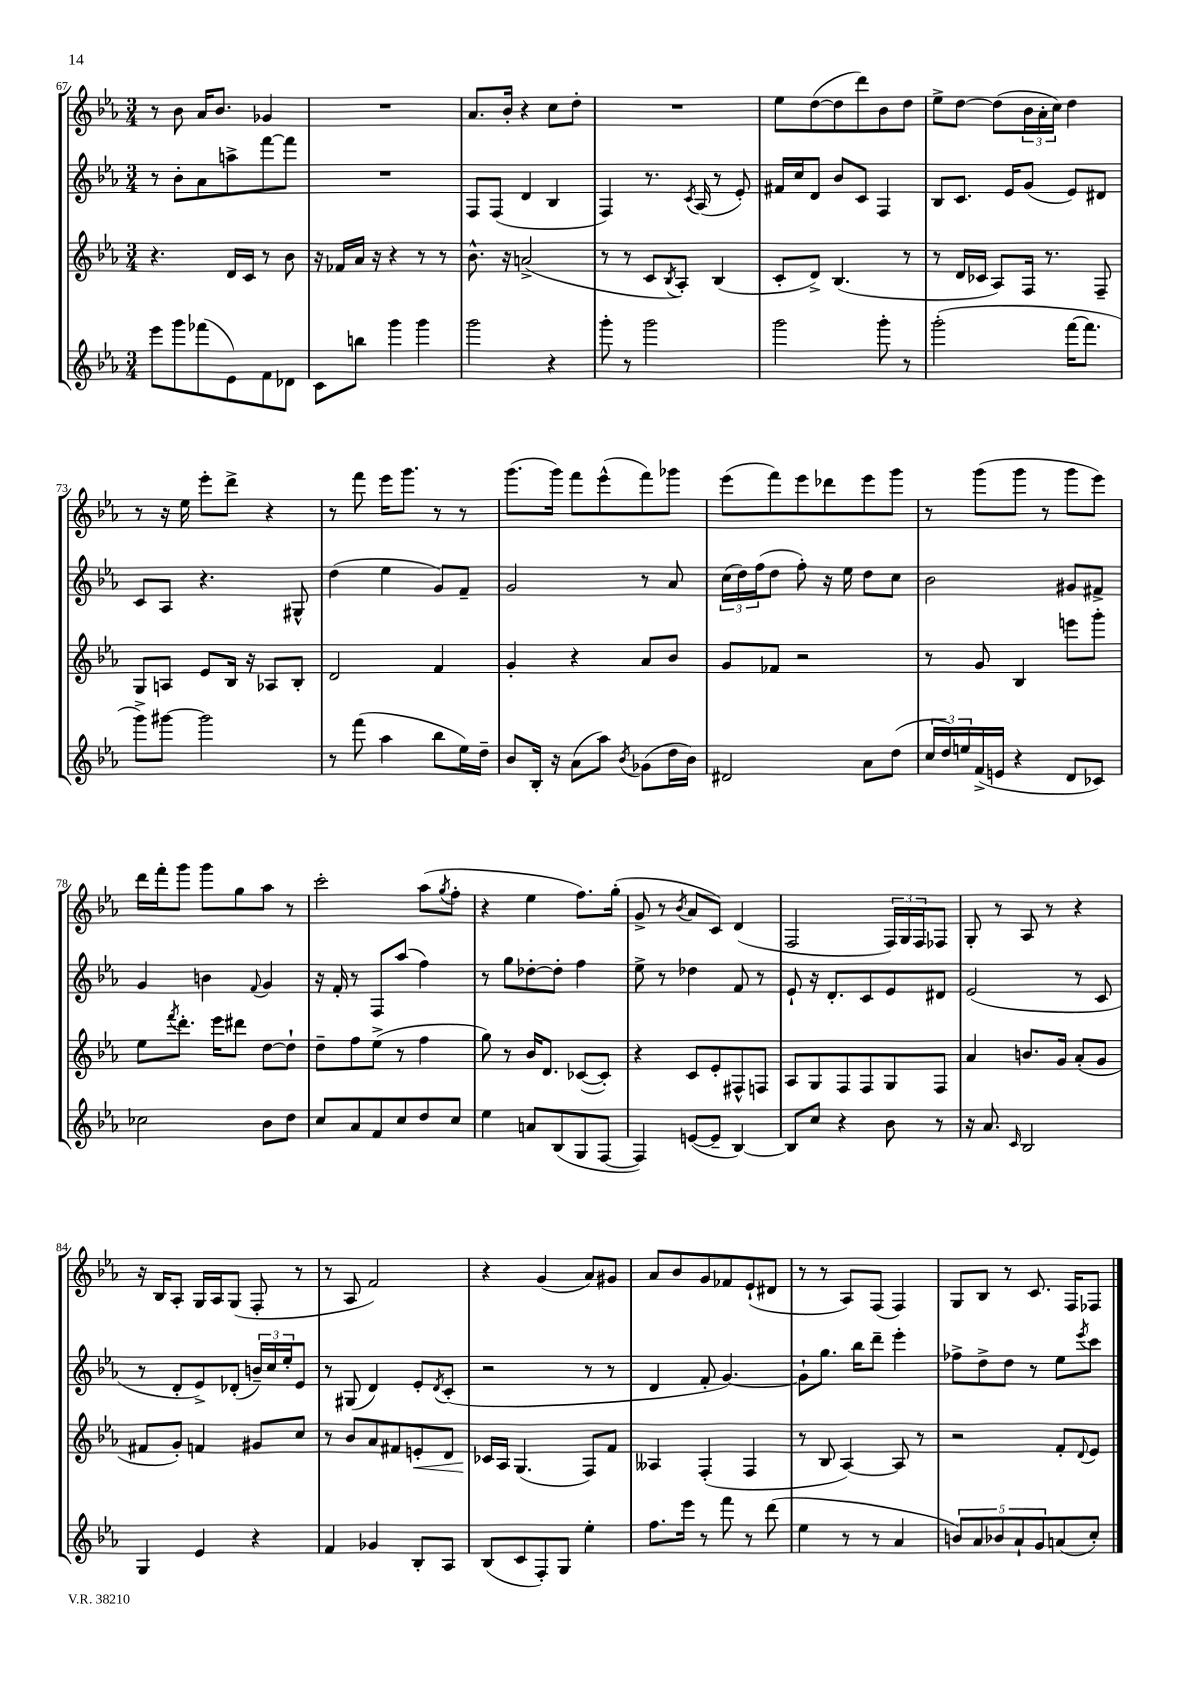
<<
\new StaffGroup <<
\new Staff = "s0" {
    \clef treble \key ees \major \numericTimeSignature \time 3/4
    r8 bes'8 aes'16 bes'8. ges'4 |
    R2. |
    aes'8. bes'16-. r4 c''8 d''8-. |
    R2. |
    ees''8 d''8~( d''8 d'''8) bes'8 d''8 |
    ees''8-> d''8~ d''8( \tuplet 3/2 { bes'16 aes'16-. c''16) } d''4 |
    r8 r16 ees''16 ees'''8-. d'''8-> r4 |
    r8 f'''8 ees'''16 g'''8. r8 r8 |
    g'''8.( g'''16) f'''8 ees'''8-^( f'''8) ges'''8 |
    ees'''8( f'''8) ees'''8 des'''8 ees'''8 g'''8 |
    r8 g'''8( g'''8 r8 g'''8 ees'''8) |
    d'''16 f'''16-. g'''8 g'''8 g''8 aes''8 r8 |
    c'''2-. aes''8( \acciaccatura { g''8 } f''8-. |
    r4 ees''4 f''8.) g''16-.( |
    g'8-> r8 \acciaccatura { bes'8 } aes'8 c'8) d'4( |
    f2 \tuplet 3/2 { f16) g16 f16 } fes8 |
    g8-. r8 aes8 r8 r4 |
    r16 bes16 aes8-. g16 aes16 g8( f8-. r8 |
    r8 aes8 f'2) |
    r4 g'4( aes'8) gis'8 |
    aes'8 bes'8 g'8 fes'8 ees'8-!( dis'8 |
    r8 r8 aes8) f8( f4) |
    g8 bes8 r8 c'8. f16 fes8 \bar "|." |
}
\new Staff = "s1" {
    \clef treble \key ees \major \numericTimeSignature \time 3/4
    r8 bes'8-. aes'8 a''8-> f'''8~ f'''8 |
    R2. |
    f8 f8( d'4 bes4 |
    f4) r8. \acciaccatura { c'8 } aes16( r8 ees'8-.) |
    fis'16 c''16 d'8 bes'8 c'8 f4 |
    bes8 c'8. ees'16 g'8( ees'8) dis'8 |
    c'8 aes8 r4. gis8-^ |
    d''4( ees''4 g'8) f'8-- |
    g'2 r8 aes'8 |
    \tuplet 3/2 { c''16( d''16) f''16( } d''8 f''8-.) r16 ees''16 d''8 c''8 |
    bes'2 gis'8 fis'8-> |
    g'4 b'4 \appoggiatura { f'8 } g'4 |
    r16 f'16-. r8 f8 aes''8( f''4) |
    r8 g''8 des''8~-. des''8-. f''4 |
    ees''8-> r8 des''4 f'8 r8 |
    ees'8-! r16 d'8.-. c'8 ees'8 dis'8 |
    ees'2( r8 c'8 |
    r8 d'8-. ees'8->) des'8-.( \tuplet 3/2 { b'16--) c''16 ees''16-. } ees'8 |
    r8 gis8( d'4) ees'8-. \acciaccatura { d'8 } c'8-.( |
    r2 r8 r8 |
    d'4 f'8-. g'4.~) |
    g'8-! g''8. bes''16 d'''8-- ees'''4-. |
    fes''8-> d''8-> d''8 r8 ees''8 \acciaccatura { ees'''8 } c'''8 \bar "|." |
}
\new Staff = "s2" {
    \clef treble \key ees \major \numericTimeSignature \time 3/4
    r4. d'16 c'16 r8 bes'8 |
    r16 fes'16 aes'16 r16 r4 r8 r8 |
    bes'8.-^ r16 a'2->( |
    r8 r8 c'8 \acciaccatura { bes8 } aes8-.) bes4( |
    c'8-. d'8->) bes4.( r8 |
    r8 d'16 ces'16 aes8) f16 r8. f8-- |
    g8 a8 ees'8 bes16 r16 aes8 bes8-. |
    d'2 f'4 |
    g'4-. r4 aes'8 bes'8 |
    g'8 fes'8 r2 |
    r8 g'8 bes4 e'''8 g'''8-. |
    ees''8 \acciaccatura { f'''8 } d'''8.-. ees'''16 dis'''8 d''8~ d''8-! |
    d''8-- f''8 ees''8->( r8 f''4 |
    g''8) r8 bes'16 d'8. ces'8~( ces'8-.) |
    r4 c'8 ees'8-. fis8-^ f8 |
    aes8 g8 f8 f8 g8 f8 |
    aes'4 b'8. g'16 aes'8-.( g'8 |
    fis'8 g'8-.) f'4 gis'8 c''8 |
    r8 bes'8 aes'8 fis'8 e'8-.\< d'8 |
    ces'16\! aes16 g4.( f8) f'8 |
    aeses4 f4-.( f4 |
    r8 bes8 aes4~) aes8 r8 |
    r2 f'8-. \appoggiatura { d'8 } ees'8 \bar "|." |
}
\new Staff = "s3" {
    \clef treble \key ees \major \numericTimeSignature \time 3/4
    ees'''8 g'''8 fes'''8( ees'8) f'8 des'8 |
    c'8 b''8 g'''4 g'''4 |
    g'''2 r4 |
    g'''8-. r8 g'''2 |
    g'''2 g'''8-. r8 |
    g'''2-.( f'''16~ f'''8. |
    g'''8->) gis'''8~ gis'''2 |
    r8 f'''8( aes''4 bes''8 ees''16) d''16-- |
    bes'8 bes16-. r16 aes'8( aes''8) \acciaccatura { bes'8 } ges'8( d''16 bes'16) |
    dis'2 aes'8 d''8( |
    \tuplet 3/2 { c''16 d''16) e''16 } f'16->( e'16 r4 d'8 ces'8) |
    ces''2 bes'8 d''8 |
    c''8 aes'8 f'8 c''8 d''8 c''8 |
    ees''4 a'8 bes8( g8 f8~ |
    f4) e'8~( e'8-- bes4~) |
    bes8 c''8 r4 bes'8 r8 |
    r16 aes'8. \grace { c'16 } bes2 |
    g4 ees'4 r4 |
    f'4 ges'4 bes8-. aes8 |
    bes8( c'8 f8-.) g8 ees''4-. |
    f''8. ees'''16 r8 f'''8 r8 d'''8( |
    ees''4 r8 r8 aes'4 |
    \tuplet 5/4 { b'8) aes'8 bes'8 aes'8-! g'8 } a'8( c''8-.) \bar "|." |
}
>>
>>
\layout { \context { \Score currentBarNumber = #67 } }
